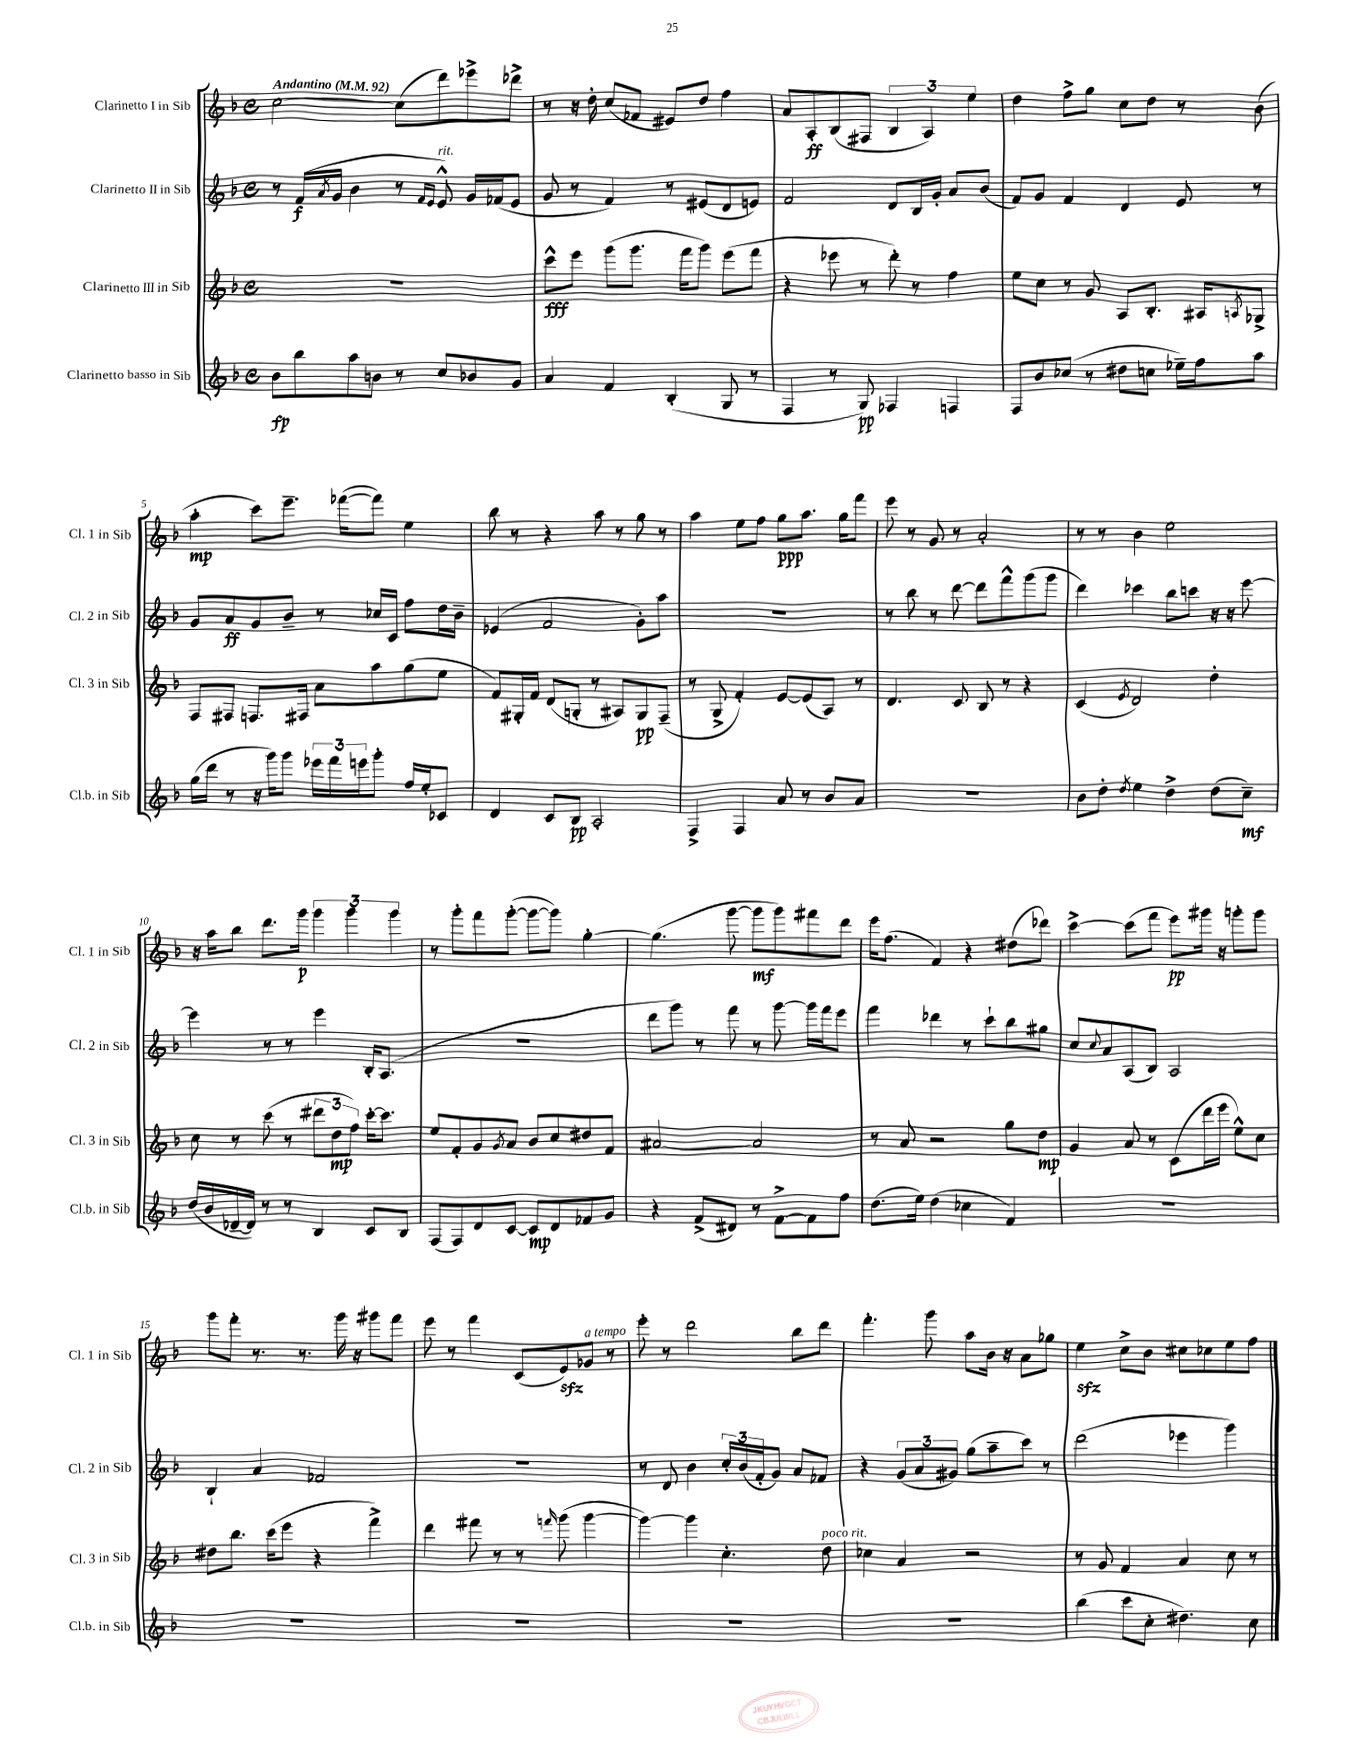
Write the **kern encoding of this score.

**kern	**kern	**kern	**kern
*staff4	*staff3	*staff2	*staff1
*clefG2	*clefG2	*clefG2	*clefG2
*k[b-]	*k[b-]	*k[b-]	*k[b-]
*M4/4	*M4/4	*M4/4	*M4/4
*met(c)	*met(c)	*met(c)	*met(c)
*MM92	*MM92	*MM92	*MM92
8b-	1r	8r	[2cc
8bb-	.	(16f	.
.	.	8qa	.
.	.	16g	.
8aa	.	4b-	.
8b	.	.	.
8r	.	8r	(8cc]
.	.	16qqf	.
.	.	16qqe	.
8cc	.	8e^^)	8ddd)
8b-	.	16g	8eee-^
.	.	(16f-	.
8g	.	8e	8ddd-^
=	=	=	=
4a	8ccc^^	8g	8r
.	8eee	8r	16r
.	.	.	16dd'
4f	(8ggg	4f)	(8cc
.	8.ggg	.	8f-
(4B-'	.	8r	8e#)
.	16fff	.	.
.	8ggg)	(8e#	8dd
8G	(8eee	8d	4ff
8r	8fff	8e)	.
=	=	=	=
4F	4r	2f	8a
.	.	.	8A'
8r	8eee-	.	(8B-
8G)	8r	.	8F#
4F-	8ddd')	8d	6B-
.	8r	16B-	.
.	.	.	6A)
.	.	16g'	.
4F	4ff	8a	.
.	.	.	6ee
.	.	(8b-	.
=	=	=	=
8F	8ee	8f)	4dd
8b-	8cc	8g	.
(8cc-	8r	4f	8ff^
8r	8g	.	8gg
8dd#	8A	4d	8cc
8cc	8.B-'	.	8dd
16ee-~)	.	8e	8r
16ff	16A#	.	.
.	8qA	.	.
8aa	8G-^	8r	(8b-
=	=	=	=
(16gg	8F	8g	4aa'
16ddd	.	.	.
8r	8F#	8a	.
16r	8.F	8g	8ccc)
16ggg)	.	.	.
8ggg	.	8b-~	8.eee~
.	16F#	.	.
24eee-	8a	8r	.
24fff	.	.	.
.	.	.	([16fff-
24eee	.	.	.
8ggg'	8aa	16cc-	8fff-])
.	.	16c	.
16ff	(8gg	8ff	4ee
16ee'	.	.	.
8c-	8ee	16dd	.
.	.	16b-~	.
=	=	=	=
4d	8f)	(4e-	8bb-
.	16G#'	.	8r
.	16f	.	.
8c	(8d	2f	4r
8B-	8G'	.	.
2A'	8r	.	8aa
.	8A#)	.	8r
.	8G	8g')	8gg
.	(8F~	8aa	8r
=	=	=	=
4F^	8r	1r	4aa
.	8G^	.	.
4F	4f')	.	8ee
.	.	.	8ff
8a	[8e	.	8gg
8r	(8e]	.	8.aa
8b-	8A)	.	.
.	.	.	16gg
8a	8r	.	8fff
=	=	=	=
1r	4.d	8r	8eee
.	.	8bb-	8r
.	.	8r	8g
.	8c	[8ddd	8r
.	8B-	8ddd]	2a'
.	8r	8fff^^	.
.	4r	(8ggg	.
.	.	8ggg	.
=	=	=	=
8b-	(4c	4ddd)	8r
8dd'	.	.	8r
8qdd	8qe	.	.
4ee	2d)	4ccc-	4b-
4dd^	.	8bb-	2ee
.	.	8ccc	.
(8dd	4dd'	16r	.
.	.	16r	.
8cc~)	.	[8eee	.
=	=	=	=
(16dd	8cc	4eee]	16r
16b-	.	.	16aa
[16d-~	8r	.	8bb-
16d-])	.	.	.
8r	(8ccc	8r	8.ddd
8r	8r	8r	.
.	.	.	16ggg
4B-	12ddd#	4eee	6ggg
.	12dd	.	.
.	12ff)	.	6ggg
8c	[16ccc'	16B-'	.
.	8.ccc]	(8.A	.
.	.	.	6ggg
8B-	.	.	.
=	=	=	=
(8F	8ee	1r	8r
8F)	8f'	.	8ggg'
8d	8g	.	8fff
.	8qg	.	.
[8c	8a	.	([8ggg'
8c]	8b-	.	8ggg_
8d	8cc	.	8ggg])
8f-	8dd#	.	[4gg'
8g	8f	.	.
=	=	=	=
4r	[2a#	8ddd	(4.gg]
.	.	8ggg)	.
(8f^	.	8r	.
8d#)	.	8fff	[8ggg
8r	2a#]	8r	8ggg]
[8f^	.	[8ggg	8ggg)
8f]	.	16ggg]	8fff#
.	.	16fff	.
8ff	.	8eee	8ddd
=	=	=	=
(8.dd	8r	4fff	16eee
.	.	.	(8.ff
.	8a	.	.
16ee)	.	.	.
(4dd	2r	4ddd-	4f)
4cc-	.	8r	4r
.	.	8ccc`	.
4f)	8gg	8bb-	(8dd#
.	8dd	8gg#	8ddd-)
=	=	=	=
1r	4g	8cc	[4ccc^
.	.	8qqcc	.
.	.	8a	.
.	8a	(8A	(8ccc]
.	8r	8B-)	8fff
.	(8c	2A	8eee)
.	16ddd	.	16ggg#
.	16eee	.	16r
.	8ee^^)	.	8ggg'
.	8cc	.	8ggg
=	=	=	=
1r	8dd#	4B-`	8ggg
.	8.bb-	.	8fff'
.	.	4a	8.r
.	(16ccc	.	.
.	8eee	.	.
.	.	.	8.r
.	4r	2f-	.
.	.	.	16ggg
.	.	.	16r
.	4fff^)	.	8ggg#
.	.	.	8fff
=	=	=	=
1r	4ddd	1r	8eee
.	.	.	8r
.	8fff#	.	4fff
.	8r	.	.
.	8r	.	(8c
.	16qqfff	.	.
.	(8ggg	.	8e)
.	[4ggg	.	8g-
.	.	.	8r
=	=	=	=
1r	4ggg_)	8r	8eee'
.	.	8d	8r
.	4ggg]	4b-	2ddd
.	4.cc'	24cc'	.
.	.	(24b-	.
.	.	24f'	.
.	.	8g)	.
.	.	8a	8bb-
.	8dd	8f-	8ddd
=	=	=	=
1r	4cc-	4r	4.fff'
.	4a	(12g	.
.	.	12a	.
.	.	.	8ggg
.	.	12g#)	.
.	2r	(8gg	8aa
.	.	8aa~	16b-
.	.	.	16r
.	.	8ccc)	8a
.	.	8r	8gg-
=	=	=	=
(4bb-	8r	(2ddd	4ee
.	8g	.	.
8ccc	4f	.	8cc^
8cc'	.	.	8b-
4.dd#)	4a	4eee-	8cc#
.	.	.	8cc-
.	8cc	4ggg)	8ee
8cc	8r	.	8ff
==	==	==	==
*-	*-	*-	*-
